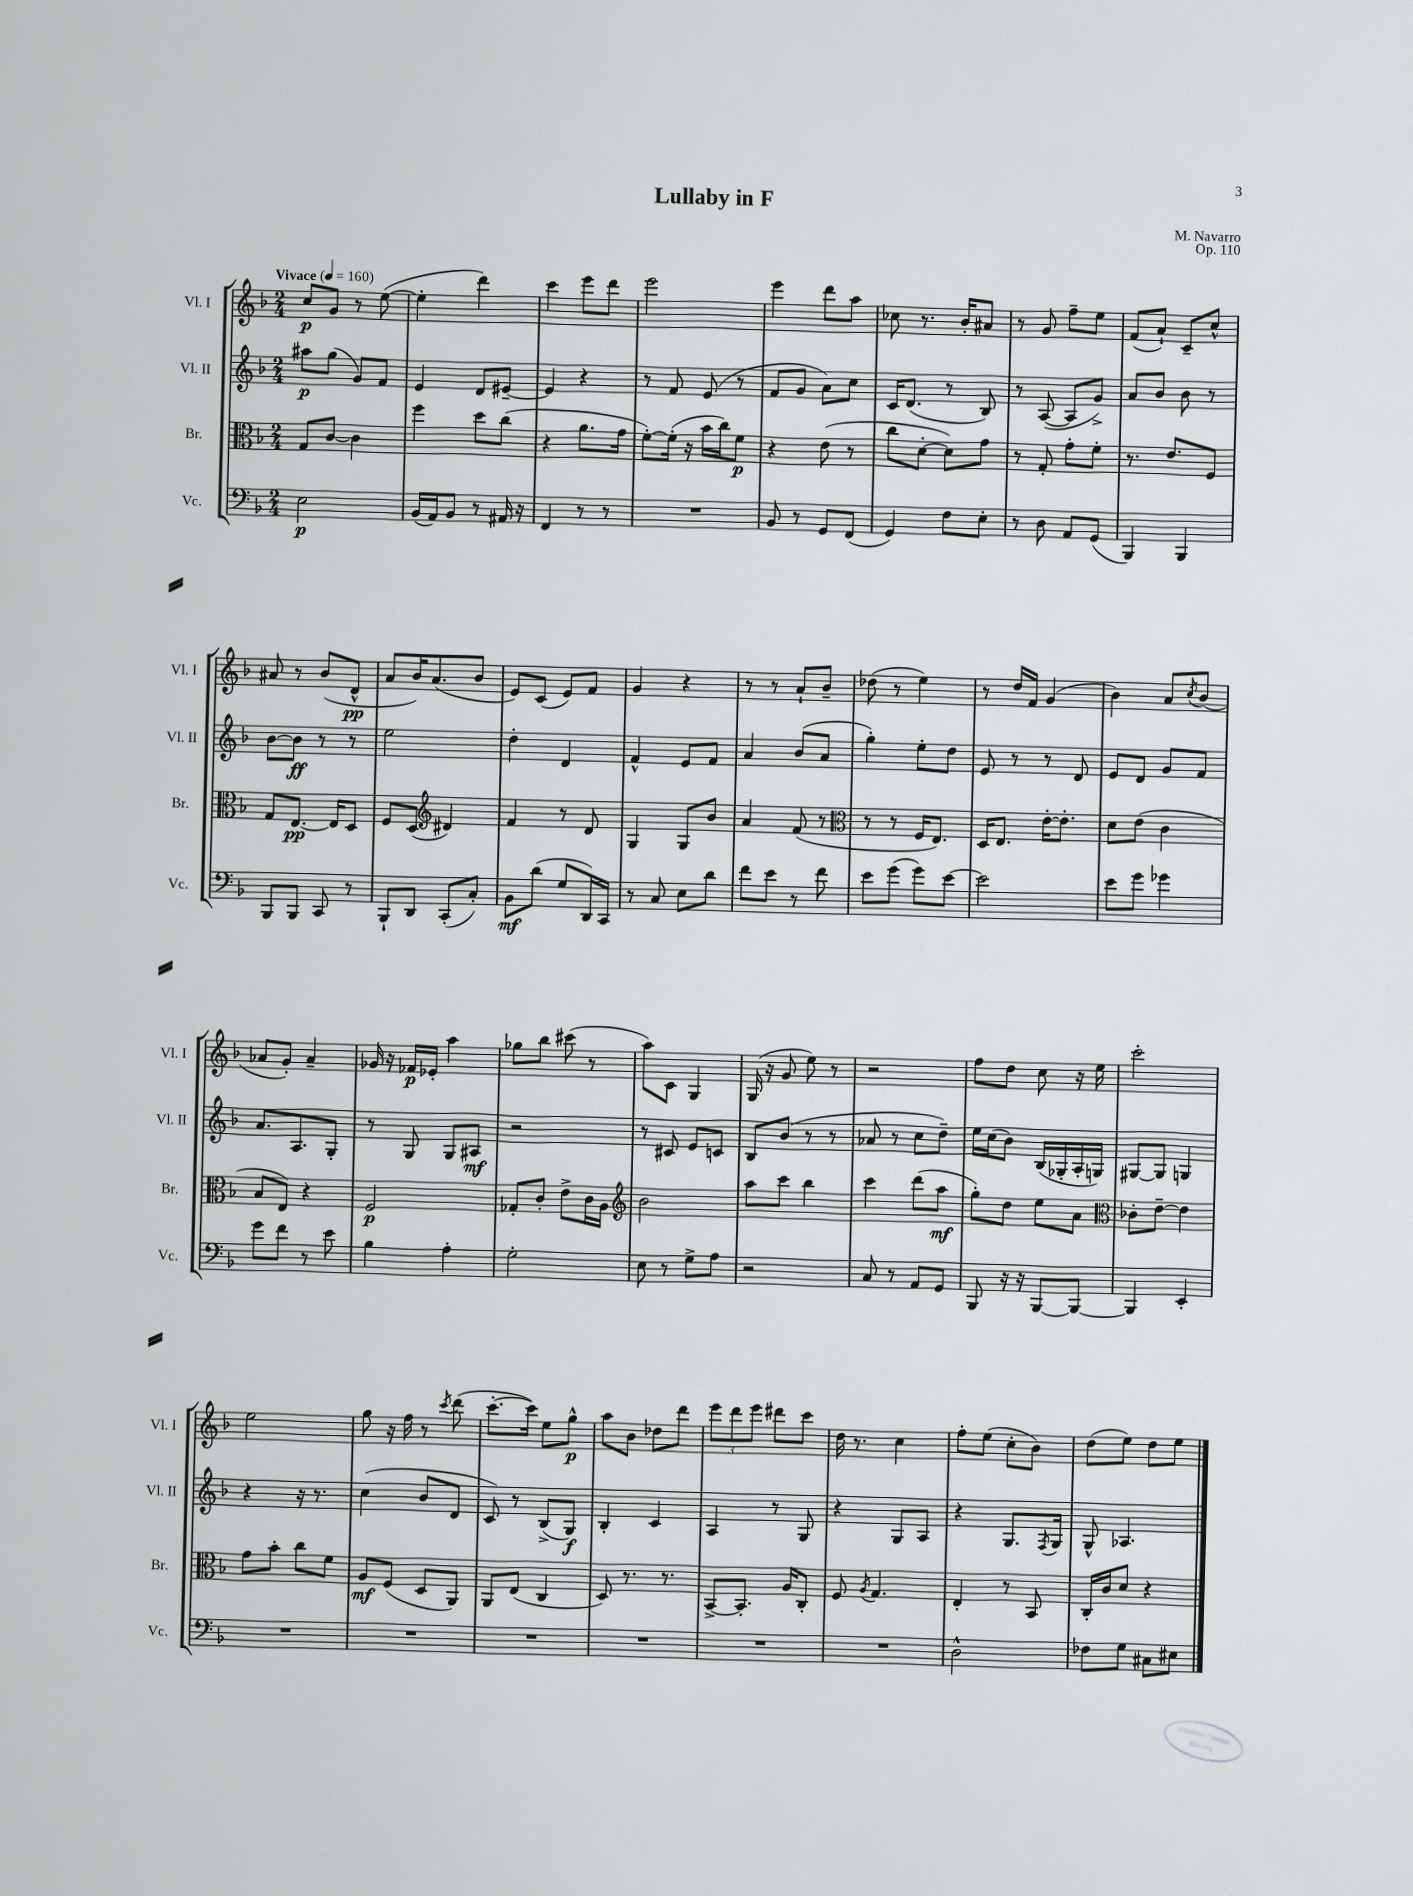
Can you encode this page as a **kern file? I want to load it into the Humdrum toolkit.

**kern	**dynam	**kern	**dynam	**kern	**dynam	**kern	**dynam
*part4	*part4	*part3	*part3	*part2	*part2	*part1	*part1
*staff4	*staff4	*staff3	*staff3	*staff2	*staff2	*staff1	*staff1
*I"Vc.	*	*I"Br.	*	*I"Vl. II	*	*I"Vl. I	*
*I'Vc.	*	*I'Br.	*	*I'Vl. II	*	*I'Vl. I	*
*clefF4	*	*clefC3	*	*clefG2	*	*clefG2	*
*k[b-]	*	*k[b-]	*	*k[b-]	*	*k[b-]	*
*M2/4	*	*M2/4	*	*M2/4	*	*M2/4	*
*MM160	*	*MM160	*	*MM160	*	*MM160	*
=1	=1	=1	=1	=1	=1	=1	=1
!	!	!	!	!	!	!LO:TX:a:B:t=Vivace	!
2E\	p	8G/L	.	8aa#X\L	p	8cc/L	p
.	.	[8c/J	.	(8gg\J	.	8g/J	.
.	.	4c\]	.	8g/L)	.	8r	.
.	.	.	.	8f/J	.	([8ee\	.
=2	=2	=2	=2	=2	=2	=2	=2
(16BB-/LL	.	4ff\	.	4e/	.	4ee'\]	.
16AA/J)	.	.	.	.	.	.	.
8BB-/J	.	.	.	.	.	.	.
8r	.	8dd\L	.	8d/L	.	4ddd\)	.
16AA#X/	.	(8cc\J	.	[8e#X~/J	.	.	.
16r	.	.	.	.	.	.	.
=3	=3	=3	=3	=3	=3	=3	=3
4FF/	.	4r	.	4e#/]	.	4ccc\	.
8r	.	8.a\L	.	4r	.	8eee\L	.
8r	.	.	.	.	.	8ddd\J	.
.	.	16g\Jk	.	.	.	.	.
=4	=4	=4	=4	=4	=4	=4	=4
2r	.	[8f'\L)	.	8r	.	2eee\	.
.	.	(16f'\Jk]	.	8f/	.	.	.
.	.	16r	.	.	.	.	.
.	.	16b-\LL	.	(8e/	.	.	.
.	.	16cc\J)	.	.	.	.	.
.	.	8f\J	p	8r	.	.	.
=5	=5	=5	=5	=5	=5	=5	=5
8BB-/	.	4r	.	8f/L	.	4eee\	.
8r	.	.	.	8g/J	.	.	.
8GG/L	.	(8e\	.	8a\L)	.	8ddd\L	.
(8FF/J	.	8r	.	8cc\J	.	8aa\J	.
=6	=6	=6	=6	=6	=6	=6	=6
4GG/)	.	8cc\L	.	16c/KL	.	8cc-X\	.
.	.	.	.	(8.d/J	.	.	.
.	.	[8d'\J	.	.	.	8.r	.
8F\L	.	8d\L])	.	8r	.	.	.
.	.	.	.	.	.	16b-'/KL	.
8E'\J	.	8g\J	.	8B-/)	.	8a#X/J	.
=7	=7	=7	=7	=7	=7	=7	=7
8r	.	8r	.	8r	.	8r	.
8D\	.	8G'/	.	([8A/	.	8g/	.
8AA/L	.	8g'\L	.	8A/L]	.	8ff~\L	.
(8GG/J	.	8f'\J	.	8g^/J)	.	8ee\J	.
=8	=8	=8	=8	=8	=8	=8	=8
4BBB-/)	.	8.r	.	8a/L	.	(8f/L	.
.	.	.	.	8b-/J	.	8a`/J)	.
.	.	8.e/L	.	.	.	.	.
4BBB-/	.	.	.	8b-\	.	8c~/L	.
.	.	8F/J	.	8r	.	8cc^^/J	.
!!LO:LB:g=z
=9	=9	=9	=9	=9	=9	=9	=9
8BBB-/L	.	8G/L	.	[8b-\L	.	8a#X/	.
8BBB-/J	.	[8.E/J	pp	8b-\J]	ff	8r	.
8CC/	.	.	.	8r	.	(8b-/L	.
.	.	16E/KL]	.	.	.	.	.
8r	.	8D/J	.	8r	.	8d^^/J	pp
=10	=10	=10	=10	=10	=10	=10	=10
8BBB-`/L	.	8F/L	.	2ee\	.	8a/L	.
8DD/J	.	(8D/J	.	.	.	16b-/K)	.
.	.	.	.	.	.	(8.a/	.
*	*	*clefG2	*	*	*	*	*
(8CC'/L	.	4d#X/)	.	.	.	.	.
8C'/J)	.	.	.	.	.	8b-/J	.
=11	=11	=11	=11	=11	=11	=11	=11
8BB-\L	mf	4f/	.	4dd'\	.	8e/L)	.
(8d\J	.	.	.	.	.	(8c/J	.
8G/L	.	8r	.	4d/	.	8e/L)	.
16DD/L)	.	8d/	.	.	.	8f/J	.
16CC/JJ	.	.	.	.	.	.	.
=12	=12	=12	=12	=12	=12	=12	=12
8r	.	4G/	.	4f^^/	.	4g/	.
8C/	.	.	.	.	.	.	.
8E\L	.	8G/L	.	8e/L	.	4r	.
8d\J	.	8b-/J	.	8f/J	.	.	.
=13	=13	=13	=13	=13	=13	=13	=13
8f\L	.	4a/	.	4a/	.	8r	.
8e\J	.	.	.	.	.	8r	.
8r	.	(8f/	.	(8b-/L	.	8a`/L	.
8f\	.	8r	.	8a/J	.	8b-~/J	.
=14	=14	=14	=14	=14	=14	=14	=14
*	*	*clefC3	*	*	*	*	*
8e\L	.	8r	.	4gg'\)	.	(8dd-X\	.
(8g\J	.	8r	.	.	.	8r	.
8g\L)	.	16F/KL	.	8ee'\L	.	4ee\)	.
.	.	8.E/J)	.	.	.	.	.
[8e\J	.	.	.	8dd\J	.	.	.
=15	=15	=15	=15	=15	=15	=15	=15
2e\]	.	16D/KL	.	8e/	.	8r	.
.	.	8.E/J	.	.	.	.	.
.	.	.	.	8r	.	16dd/LL	.
.	.	.	.	.	.	16f/JJ	.
.	.	[16e'\KL	.	8r	.	(4g/	.
.	.	8.e'\J]	.	.	.	.	.
.	.	.	.	8d/	.	.	.
=16	=16	=16	=16	=16	=16	=16	=16
8e\L	.	8d\L	.	8e/L	.	4b-\)	.
8g\J	.	(8e\J	.	8d/J	.	.	.
4g-X\	.	4c\	.	8g/L	.	8a/L	.
.	.	.	.	.	.	8qcc/	.
.	.	.	.	8f/J	.	(8b-/J	.
!!LO:LB:g=z
=17	=17	=17	=17	=17	=17	=17	=17
8g\L	.	8B-/L	.	8.a/L	.	8a-X/L	.
8f\J	.	8E/J)	.	.	.	8g'/J)	.
.	.	.	.	8.A/	.	.	.
8r	.	4r	.	.	.	4a-~/	.
8e\	.	.	.	8G'/J	.	.	.
=18	=18	=18	=18	=18	=18	=18	=18
4B-\	.	2F/	p	8r	.	16g-X/	.
.	.	.	.	.	.	16r	.
.	.	.	.	8G/	.	16f-X/LL	p
.	.	.	.	.	.	16e-X'/JJ	.
4A'\	.	.	.	8G/L	.	4aa\	.
.	.	.	.	8A#X/J	mf	.	.
=19	=19	=19	=19	=19	=19	=19	=19
2G'\	.	8G-X'/L	.	2r	.	8gg-X\L	.
.	.	8c'/J	.	.	.	8bb-\J	.
.	.	8e^\L	.	.	.	(8ccc#X\	.
.	.	16c\L	.	.	.	8r	.
.	.	16A\JJ	.	.	.	.	.
=20	=20	=20	=20	=20	=20	=20	=20
*	*	*clefG2	*	*	*	*	*
8E\	.	2b-\	.	8r	.	8aa\L)	.
8r	.	.	.	8c#X/	.	8c\J	.
8G^\L	.	.	.	8e/L	.	4G/	.
8A\J	.	.	.	8cn/J	.	.	.
=21	=21	=21	=21	=21	=21	=21	=21
2r	.	8aa\L	.	8B-/L	.	(16G/	.
.	.	.	.	.	.	16r	.
.	.	8ccc\J	.	(8b-/J	.	8g/	.
.	.	4bb-\	.	8r	.	8ee\)	.
.	.	.	.	8r	.	8r	.
=22	=22	=22	=22	=22	=22	=22	=22
8C/	.	4ccc\	.	8a-X/	.	2r	.
8r	.	.	.	8r	.	.	.
8AA/L	.	(8ddd\L	.	8cc\L	.	.	.
8GG/J	.	8aa\J	mf	8dd~\J)	.	.	.
=23	=23	=23	=23	=23	=23	=23	=23
8BBB-/	.	8gg'\L)	.	16ee\LL	.	8ff\L	.
.	.	.	.	(16cc\J	.	.	.
16r	.	8dd\J	.	8b-\J)	.	8dd\J	.
16r	.	.	.	.	.	.	.
[8BBB-/L	.	8ee\L	.	(16B-/LL	.	8cc\	.
.	.	.	.	16G-X'/	.	.	.
8BBB-/J_	.	8a\J	.	16A'/	.	16r	.
.	.	.	.	16Gn/JJ)	.	16ee\	.
=24	=24	=24	=24	=24	=24	=24	=24
*	*	*clefC3	*	*	*	*	*
4BBB-/]	.	8c-X'\L	.	[8G#X/L	.	2ccc'\	.
.	.	[8e~\J	.	8G#/J]	.	.	.
4EE'/	.	4e\]	.	4Gn/	.	.	.
!!LO:LB:g=z
=25	=25	=25	=25	=25	=25	=25	=25
2r	.	8g\L	.	4r	.	2ee\	.
.	.	8b-'\J	.	.	.	.	.
.	.	8cc\L	.	16r	.	.	.
.	.	.	.	8.r	.	.	.
.	.	8f\J	.	.	.	.	.
=26	=26	=26	=26	=26	=26	=26	=26
2r	.	8A/L	mf	(4cc\	.	8gg\	.
.	.	(8F/J	.	.	.	16r	.
.	.	.	.	.	.	16ff\	.
.	.	8D/L	.	8b-/L	.	8r	.
.	.	.	.	.	.	8qccc/	.
.	.	8AA/J)	.	8d/J	.	(8ddd\	.
=27	=27	=27	=27	=27	=27	=27	=27
2r	.	8AA/L	.	8c/)	.	[8.ccc'\L	.
.	.	(8E/J	.	8r	.	.	.
.	.	.	.	.	.	16ccc\Jk])	.
.	.	4C/	.	(8B-^/L	.	8ee\L	.
.	.	.	.	8G/J)	f	8gg^^\J	p
=28	=28	=28	=28	=28	=28	=28	=28
2r	.	8D/)	.	4B-'/	.	8aa\L	.
.	.	8.r	.	.	.	8b-\J	.
.	.	.	.	4c/	.	8dd-X\L	.
.	.	8.r	.	.	.	.	.
.	.	.	.	.	.	8ddd\J	.
=29	=29	=29	=29	=29	=29	=29	=29
2r	.	[8BB-^/L	.	4A/	.	12eee\L	.
.	.	.	.	.	.	12ddd\	.
.	.	8.BB-'/J]	.	.	.	.	.
.	.	.	.	.	.	12eee\J	.
.	.	.	.	8r	.	8ddd#X\L	.
.	.	16A/KL	.	.	.	.	.
.	.	8C'/J	.	8G/	.	8ccc\J	.
=30	=30	=30	=30	=30	=30	=30	=30
2r	.	8F/	.	4r	.	16dd\	.
.	.	.	.	.	.	8.r	.
.	.	8qA/	.	.	.	.	.
.	.	4.G/	.	.	.	.	.
.	.	.	.	8G/L	.	4cc\	.
.	.	.	.	8A/J	.	.	.
=31	=31	=31	=31	=31	=31	=31	=31
2D^^\	.	4E'/	.	4r	.	8ff'\L	.
.	.	.	.	.	.	(8ee\J	.
.	.	8r	.	8.G/L	.	8cc'\L	.
.	.	8BB-/	.	.	.	8b-\J)	.
.	.	.	.	8qF/	.	.	.
.	.	.	.	16G/Jk	.	.	.
=32	=32	=32	=32	=32	=32	=32	=32
8F-X\L	.	16C'/LL	.	8G^^/	.	(8dd\L	.
.	.	16c/J	.	.	.	.	.
8G\J	.	8d/J	.	4.A-X/	.	8ee\J)	.
8C#X\L	.	4r	.	.	.	8dd\L	.
8E#X\J	.	.	.	.	.	8ee\J	.
==	==	==	==	==	==	==	==
*-	*-	*-	*-	*-	*-	*-	*-
